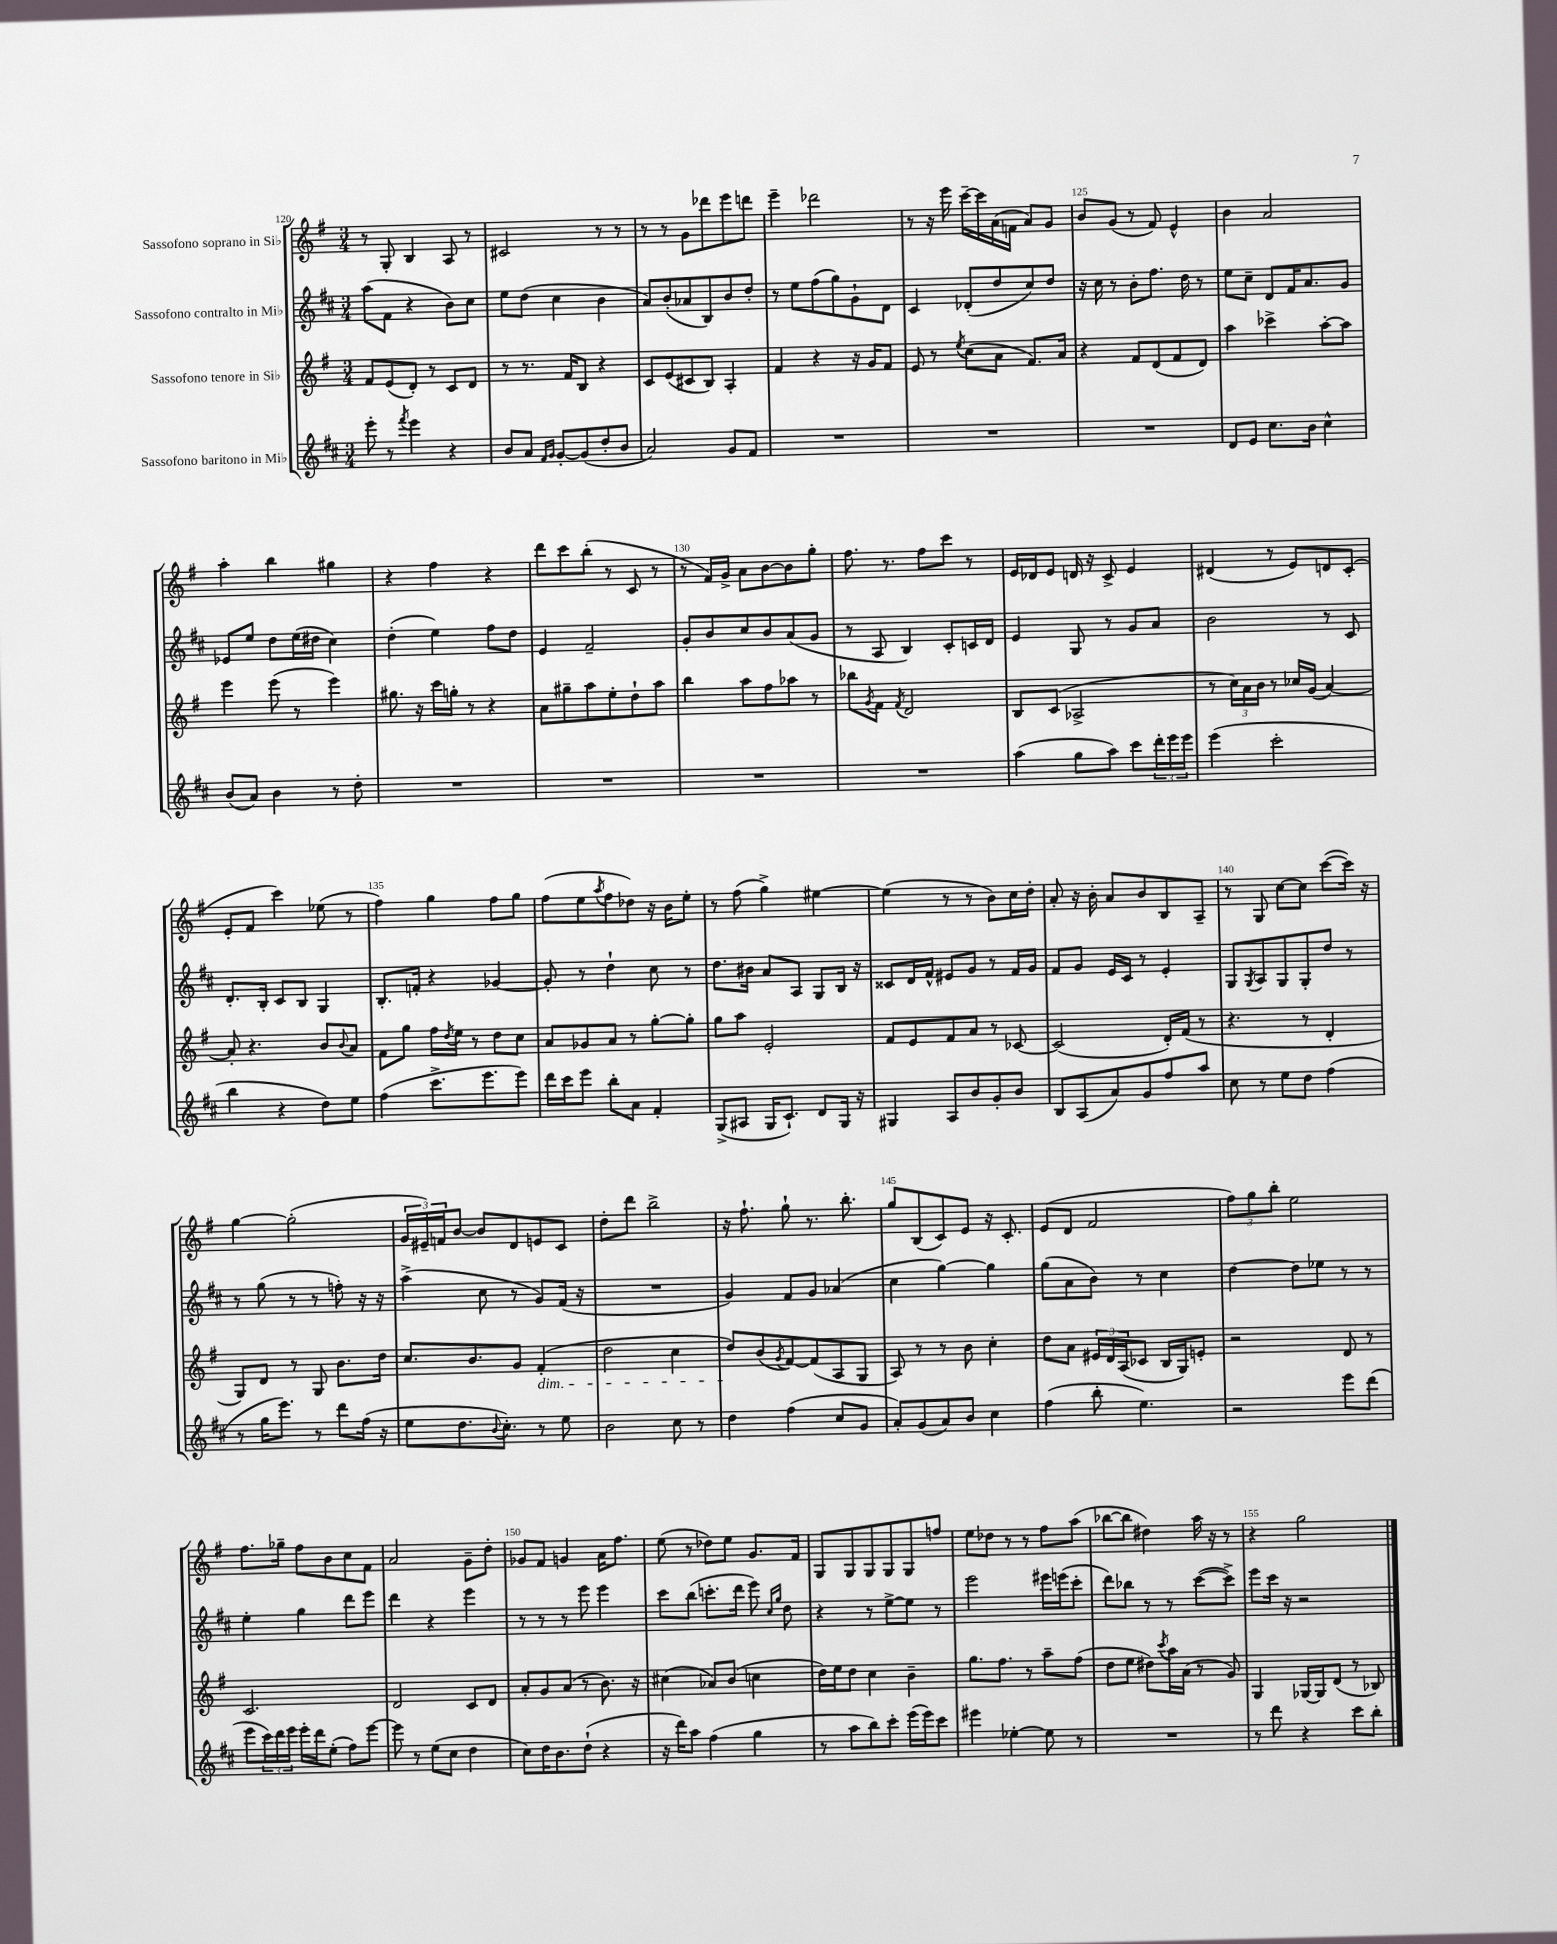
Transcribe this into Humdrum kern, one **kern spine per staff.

**kern	**kern	**kern	**kern
*part4	*part3	*part2	*part1
*staff4	*staff3	*staff2	*staff1
*I"Sassofono baritono in Mi♭	*I"Sassofono tenore in Si♭	*I"Sassofono contralto in Mi♭	*I"Sassofono soprano in Si♭
*clefG2	*clefG2	*clefG2	*clefG2
*k[f#c#]	*k[f#]	*k[f#c#]	*k[f#]
*M3/4	*M3/4	*M3/4	*M3/4
=120	=120	=120	=120
8eee'\	8f#/L	(8aa\L	8r
8r	(8e/	8f#\J	8G'/
8qfff#/	.	.	.
4eee\	8d'/J)	4r	4B/
.	8r	.	.
4r	8c/L	8b\L)	8A/
.	8d/J	8cc#\J	8r
=121	=121	=121	=121
8b/L	8r	8ee\L	2c#X/
8a/J	8.r	(8dd\J	.
16qqf#/LL	.	.	.
16qqg/JJ	.	.	.
[8g'/L	.	4cc#\	.
.	16f#/KL	.	.
(8g/]	8B/J	.	.
8dd'/	4r	4b\	8r
8b/J	.	.	8r
=122	=122	=122	=122
2a/)	8c/L	8a/L)	8r
.	(8e/	(8b'/	8r
.	8c#X/	8a-X/	8g\L
.	8B/J)	8B/)	8ddd-X\
8g/L	4A'/	8b/	8eee\
8f#/J	.	8dd'/J	8dddn\J
=123	=123	=123	=123
2.r	4f#/	8r	4eee~\
.	.	8ee\L	.
.	4r	(8ff#\	2ddd-X\
.	.	8gg\)	.
.	16r	8g`\	.
.	16g/KL	.	.
.	8f#/J	8d\J	.
=124	=124	=124	=124
2.r	8e/	4c#/	8r
.	8r	.	16r
.	.	.	16eee\
.	8qee/	.	.
.	(8cc\L	(8d-X'/L	[16ccc~\LL
.	.	.	16ccc\]
.	8a\J	8dd/	(16a\
.	.	.	16fn\JJ
.	8.f#/L)	8cc#/)	8a/L)
.	.	8dd/J	8g/J
.	16a/Jk	.	.
=125	=125	=125	=125
2.r	4r	16r	8b/L
.	.	16cc#\	.
.	.	8r	(8g/J
.	8f#/L	8b'\L	8r
.	(8d/	8.ff#\J	8f#/)
.	8f#/	.	4e^^/
.	.	16dd\	.
.	8d/J)	8r	.
=126	=126	=126	=126
8d/L	4aa\	8ee\L	4b\
8e/J	.	8cc#~\J	.
8.cc#\L	4ccc-X^\	8d/L	2a/
.	.	16f#/K	.
16b\Jk	.	8.a/	.
4cc#^^\	[8aa'\L	.	.
.	8aa\J]	8g/J	.
!!LO:LB:g=z
=127	=127	=127	=127
(8b/L	4eee\	8e-X/L	4aa'\
8a/J)	.	8ee/J	.
4b\	(8eee\	8dd\L	4bb\
.	8r	(16ee\L	.
.	.	16dd#X\JJ	.
8r	4eee\)	4cc#\)	4gg#X\
8dd'\	.	.	.
=128	=128	=128	=128
2.r	8.gg#X\	(4dd'\	4r
.	16r	.	.
.	16ccc\LL	4ee\)	4ff#\
.	16ggn'\JJ	.	.
.	8r	.	.
.	4r	8ff#\L	4r
.	.	8dd\J	.
=129	=129	=129	=129
2.r	8a\L	4e/	8ddd\L
.	8gg#X~\	.	8ccc\
.	8aa\	2f#~/	(8bb'\J
.	8ee'\	.	8r
.	8dd`\	.	8c/
.	8aa\J	.	8r
=130	=130	=130	=130
2.r	4bb\	8g'/L	8r
.	.	8b/	16f#/LL)
.	.	.	16g^/JJ
.	8aa\L	8cc#/	8a\L
.	8ff#\	8b/	[8b\
.	8aa-X\J	(8a/	8b\]
.	8r	8g/J	8gg'\J
=131	=131	=131	=131
2.r	8bb-X\L	8r	8.ff#\
.	8qg/	.	.
.	8f#\J	8A/	.
.	.	.	8.r
.	8qf#/	.	.
.	2d/	4B/)	.
.	.	.	8ff#\L
.	.	8c#'/L	8ccc\J
.	.	16cn/L	8r
.	.	16d/JJ	.
=132	=132	=132	=132
(4aa\	8B/L	4e/	16e/LL
.	.	.	16d-X/J
.	(8c/J	.	8e/J
8gg\L	2A-X^/	8G/	16dn/
.	.	.	16r
8aa\J)	.	8r	8c^/
8ccc#\L	.	8g/L	4e/
24ddd'\L	.	8a/J	.
24eee\	.	.	.
24eee\JJ	.	.	.
=133	=133	=133	=133
(4eee\	8r	2b\	(4d#X/
.	24cc\LL)	.	.
.	24a\	.	.
.	24b\JJ	.	.
2ccc#'\	8r	.	8r
.	16cc-X/LL	.	8e/L)
.	(16g/JJ	.	.
.	[4a/)	8r	8dn/
.	.	8c#/	(8c'/J
!!LO:LB:g=z
=134	=134	=134	=134
4bb\	8a'/]	8.d'/L	8e'/L
.	4.r	.	8f#/J
.	.	16B'/Jk	.
4r	.	8c#/L	4ccc\)
.	.	8B/J	.
8dd\L)	8b/L	4G/	(8ee-X\
.	8qqb/	.	.
8ee\J	8a/J	.	8r
=135	=135	=135	=135
(4ff#\	8f#\L	8.B'/L	4ff#\)
.	8gg\J	.	.
.	.	16fn'/Jk	.
8.ccc#^\L	16ff#\LL	4r	4gg\
.	8qdd/	.	.
.	16ee\JJ	.	.
.	8r	.	.
8.eee\	.	.	.
.	8dd\L	[4g-X/	8ff#\L
8eee\J)	8cc\J	.	8gg\J
=136	=136	=136	=136
16ddd\LL	8a/L	8g-'/]	(8ff#\L
16ccc#\J	.	.	.
8eee\J	8g-X/	8r	8ee\
.	.	.	8qaa/
8bb'\L	8a/J	4dd`\	8ff#\
8a\J	8r	.	8dd-X\J)
4f#'/	[8gg'\L	8cc#\	16r
.	.	.	16b\KL
.	8gg'\J]	8r	8ee'\J
=137	=137	=137	=137
(8G^/L	8gg\L	8.dd\L	8r
8A#X/J	8aa\J	.	(8ff#\
.	.	16b#X\Jk	.
16G/KL	2e'/	8a/L	4gg^\)
8.c#`/J)	.	.	.
.	.	8A/J	.
8d/L	.	8G/L	[4ee#X\
16G/Jk	.	16B/Jk	.
16r	.	16r	.
=138	=138	=138	=138
4G#X/	8f#/L	8c##X/L	(4ee#\]
.	8e/	16d/L	.
.	.	16f#^^/JJ	.
8A/L	8f#/	8e#X/L	8r
8b/	8a/J	8g/J	8r
8g'/	8r	8r	8b\L)
8b/J	[8c-X/	16f#/LL	16cc\L
.	.	16g/JJ	16dd'\JJ
=139	=139	=139	=139
8B/L	(2c-/]	8f#/L	8a'/
(8A/	.	8g/J	16r
.	.	.	16b'\
8a/)	.	16e/LL	8a/L
.	.	16c#/JJ	.
8g/	.	8r	8b/
8ff#/	16d'/LL)	4e'/	8B/
.	(16f#/JJ	.	.
8aa/J	8r	.	8A~/J
=140	=140	=140	=140
8cc#\	4.r	8G/L	8r
.	.	8qG/	.
8r	.	8A/	8G/
8ee\L	.	8G/	[8cc\L
8dd\J	8r	8G'/	8cc\J]
(4ff#\	4d'/	8dd/J	([8ccc\L
.	.	8r	16ccc\Jk])
.	.	.	16r
!!LO:LB:g=z
=141	=141	=141	=141
8r	8G/L)	8r	[4gg\
16gg\KL	8d/J	(8gg\	.
8.eee\J)	.	.	.
.	8r	8r	(2gg'\]
8r	8G/	8r	.
8ddd\L	8.b\L	8ffn'\)	.
(16ff#\Jk	.	16r	.
16r	16dd\Jk	16r	.
=142	=142	=142	=142
8ee\L	8.cc/L	(4aa^\	24g/LL
.	.	.	24e#X~/)
.	.	.	24fn/J
8.dd\	.	.	[8b/J
.	8.b/	.	.
.	.	8cc#\	8b/L]
8qqb/	.	.	.
8.cc#'\J)	.	.	.
.	8g/J	8r	8d/
!	!LO:TX:b:i:t=dim.	!	!
8r	(4f#'/	8g/L)	8en/
8ee\	.	(16f#/Jk	8c/J
.	.	16r	.
=143	=143	=143	=143
2b\	2dd\	2.r	8dd'\L
.	.	.	8ddd\J
.	.	.	2bb^\
8cc#\	4cc\	.	.
8r	.	.	.
=144	=144	=144	=144
4dd\	8dd/L)	4g/)	16r
.	.	.	8.ff#`\
.	(8b/	.	.
.	8qg/	.	.
(4ff#\	[8f#/)	8f#/L	8gg`\
.	(8f#/]	8g/J	8.r
8cc#/L	8A/	(4a-X/	.
.	.	.	8.bb'\
8g/J	8G/J	.	.
=145	=145	=145	=145
8a'/L)	8A/)	4cc#\	8gg/L
(8g/	8r	.	(8B/
8a/)	8r	[4gg\)	8c/)
8b/J	8b\	.	8e/J
4cc#\	4cc'\	4gg\]	16r
.	.	.	8.c'/
=146	=146	=146	=146
(4ff#\	8dd\L	(8gg\L	(8e/L
.	8a\J	8a\	8d/J
8bb'\	24e#X/LL	8b\J)	2f#/
.	24d/	.	.
.	(24A/J	.	.
4.ee\)	8c-X/J	8r	.
.	16B/LL	4cc#\	.
.	16G/J)	.	.
.	8en'/J	.	.
=147	=147	=147	=147
2r	2r	[4dd\	12ff#\L)
.	.	.	12gg\
.	.	.	12bb'\J
.	.	8dd\L]	2ee\
.	.	8ee-X\J	.
8eee\L	8d/	8r	.
(8ddd\J	8r	8r	.
!!LO:LB:g=z
=148	=148	=148	=148
8eee\L	2.c/	4ee'\	8.ff#\L
24ccc#\L)	.	.	.
24ddd\	.	.	.
.	.	.	16gg-X~\Jk
24eee\JJ	.	.	.
16eee'\LL	.	4gg\	8ff#\L
16ddd\J	.	.	.
(8ee'\J	.	.	8b\
8ff#\L)	.	8ddd\L	8cc\
[8eee\J	.	8eee\J	8f#\J
=149	=149	=149	=149
8eee\]	2d/	4ddd\	2a/
8r	.	.	.
(8ee\L	.	4r	.
8cc#\J	.	.	.
4dd\	8c/L	4eee\	8g~\L
.	8d/J	.	8dd'\J
=150	=150	=150	=150
8cc#\L)	8a'/L	8r	8g-X/L
16dd\K	8g/	8r	8f#/J
8.b\	.	.	.
.	(8a/J	8r	4gn/
(8dd`\J	8r	8eee\	.
4r	8.b\)	4eee\	16a\KL
.	.	.	8.ff#\J
.	16r	.	.
=151	=151	=151	=151
16r	(4cc#X\	8ccc#\L	(8ee\
16ddd\KL)	.	.	.
8aa\J	.	(8bb\J	8r
(4ff#\	8a-X/L)	8.cccn'\L	8dd-X\L)
.	(8b/J	.	8ee\J
.	.	16ddd\Jk	.
4gg\	4ccn\	8eee\)	8.g/L
.	.	16qqcc#/LL	.
.	.	16qqgg/JJ	.
.	.	8dd\	.
.	.	.	16f#/Jk
=152	=152	=152	=152
8r	16dd\LL)	4r	8G/L
.	16ee\J	.	.
8aa\L	8dd\J	.	8G/
8bb\)	4cc\	8r	8G/
8ccc#'\J	.	[8ee^\L	8G/
(16eee\LL	4b~\	8ee\J]	8G/
16eee\J)	.	.	.
8ccc#\J	.	8r	8ffn/J
=153	=153	=153	=153
4eee#X\	8.gg\L	2eee\	8ee\L
.	.	.	8dd-X\J
.	8.ff#\J	.	.
[4ee-X'\	.	.	8r
.	8r	.	8r
8ee-\]	8aa~\L	16eee#X\LL	8ff#\L
.	.	(16eeen\J	.
8r	(8ff#\J	8ccc#'\J	(8aa\J
=154	=154	=154	=154
2.r	8dd\L	8ddd\L)	[8bb-X\L
.	8ee\J	8bb-X\J	8bb-\J]
.	8dd#X\L)	8r	4dd#X\)
.	8qccc/	.	.
.	16aa\L	8r	.
.	(16a\JJ	.	.
.	8r	([8ccc#\L	16aa\
.	.	.	16r
.	8g/)	8ccc#^\J])	8r
=155	=155	=155	=155
8r	4G/	8eee\L	4r
8ddd\	.	16ccc#\Jk	.
.	.	16r	.
4r	[16G-X/LL	2r	2gg\
.	16G-/J]	.	.
.	(8d/J	.	.
8ccc#\L	8r	.	.
8bb'\J	8B-X/)	.	.
==	==	==	==
*-	*-	*-	*-
